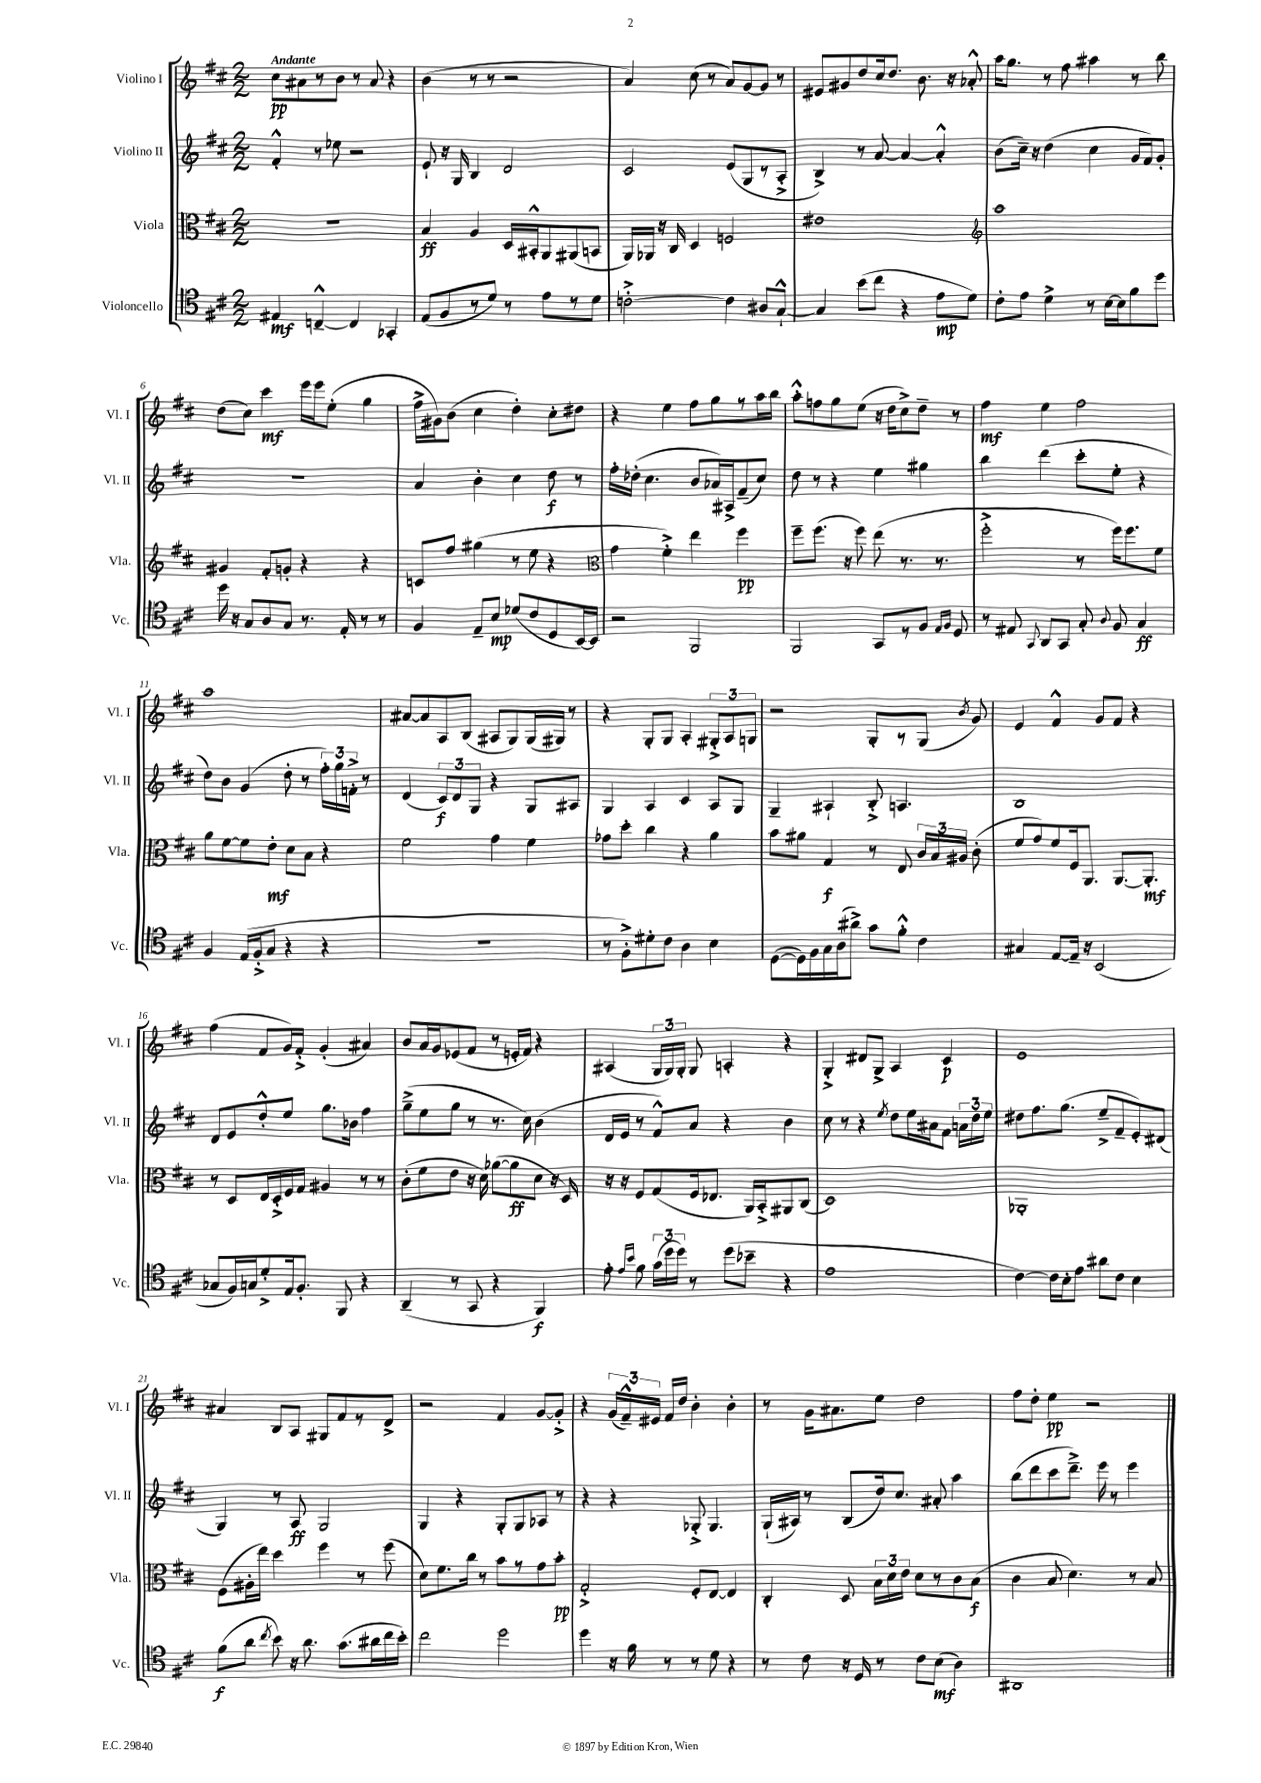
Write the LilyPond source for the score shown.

<<
\new StaffGroup <<
\new Staff = "s0" \with { instrumentName = "Violino I" shortInstrumentName = "Vl. I" } {
    \clef treble \key d \major \numericTimeSignature \time 2/2 \tempo "Andante"
    \autoBeamOff cis''8[\pp ais'8 r8 b'8] r8 ais'8 r4 |
    b'4( r8 r8 r2 |
    a'4) cis''8( r8 a'8[) g'8~ g'8] r8 |
    eis'8[ gis'8 d''8 cis''16 d''8.] b'8. r16 aes'8-.-^ |
    a''16[ g''8.] r8 fis''8 ais''4 r8 b''8 |
    d''8[( cis''8]) cis'''4\mf e'''16[ e'''16 e''8]-.( g''4 |
    fis''16[-> gis'16) b'8]( cis''4 d''4-.) cis''8[-. dis''8] |
    r4 e''4 fis''8[ g''8 r8 a''16 b''16] |
    a''8[-.-^ f''8 g''8 e''8]( r16 d''16[ cis''8->) d''8]-- r8 |
    fis''4\mf e''4 fis''2 |
    a''1 |
    ais'8[~ ais'8 a8 b8]( ais8[ g8) g16( gis16]) r8 |
    r4 g8[-. g8] a4-. \tuplet 3/2 { gis8[-.-> a8 g8] } |
    r2 g8[-. r8 g8]( \acciaccatura { b'8 } g'8) |
    e'4 fis'4-^ g'8[ fis'8] r4 |
    fis''4( fis'8[ g'16) fis'16]-.-> g'4-.( ais'4) |
    b'8[ a'16 g'16 ees'8( fis'8] r8 e'16[-. fis'16]) r4 |
    ais4( \tuplet 3/2 { g16[ g16) g16]-. } g8 a4-. r4 |
    g4-.-> dis'8[ g8]-> a4 cis'4\p |
    e'1 |
    ais'4 b8[ a8] gis8[ fis'8 r8 d'8]-> |
    r2 fis'4 g'8[~ g'8]-.-> |
    r4 \tuplet 3/2 { g'16[( fis'16---^) eis'16] } fis'16[ d''16] b'4-. b'4-. |
    r8 g'16[ ais'8. e''8] d''2 |
    fis''8[ d''8]-. e''4\pp r2 \bar "|." |
}
\new Staff = "s1" \with { instrumentName = "Violino II" shortInstrumentName = "Vl. II" } {
    \clef treble \key d \major \numericTimeSignature \time 2/2
    \autoBeamOff fis'4-.-^ r8 ees''8 r2 |
    e'8-! r16 g16 b4 d'2 |
    cis'2 e'8[( g8 r8 a8]-.-> |
    b4->) r8 a'8~ a'4~ a'4-.-^ |
    b'8[( cis''16]--) r16 d''4( cis''4 g'16[ fis'16) g'8]-. |
    R1 |
    a'4 b'4-. cis''4 d''8\f r8 |
    fis''16[-. des''16]-.( cis''4. b'8[ aes'16) ais16-> fis'8--( cis''8]) |
    d''8 r8 r4 e''4 gis''4 |
    b''4 d'''4( cis'''8[-. e''8]-. r4 |
    d''8[) b'8] g'4( d''8-. r8 \tuplet 3/2 { fis''16[-.) g''16 f'16]-.-> } r8 |
    d'4( \tuplet 3/2 { cis'8[\f) d'8 g8] } r4 g8[ ais8] |
    g4 a4 cis'4 a8[ g8] |
    g4-- ais4-! b8-.-> a4. |
    b1 |
    d'8[ e'8 d''8-.-^ e''8] g''8.[ bes'16] fis''4 |
    g''8[--->( e''8 g''8] r8 r8. cis''16) b'4( |
    d'16[ e'16] r8 fis'8[-^) a'8] r4 b'4 |
    cis''8 r8 r4 \acciaccatura { e''8 } d''8[ e''16 ais'16 fis'8] \tuplet 3/2 { a'16[ d''16 e''16] } |
    dis''8[ fis''8. g''8.]( e''8[---> fis'8-- e'8-.) dis'8]( |
    g4) r8 a8\ff g2 |
    g4 r4 g8[-. g8 aes8] r8 |
    r4 r4 ges8-.-> ges4. |
    g16[-!( ais16]) r8 b8[( d''16) cis''8.] ais'8-. a''4 |
    b''8[( d'''8 cis'''8 d'''8.]--->) e'''16 r8 e'''4 \bar "|." |
}
\new Staff = "s2" \with { instrumentName = "Viola" shortInstrumentName = "Vla." } {
    \clef alto \key d \major \numericTimeSignature \time 2/2
    \autoBeamOff r1 |
    b4\ff a4 d16[ bis,16-.-^ a,8 ais,8( b,8] |
    a,16[) aes,16] r16 cis16 d4 f2 |
    eis'1 |
    \clef treble a''1 |
    gis'4 fis'8[-. g'8]-. r4 r4 |
    c'8[ fis''8] gis''4( r8 e''8 r4 |
    \clef alto g'4 fis'4-.->) e''4 fis''4\pp |
    fis''8[-- fis''8.]( r16 fis''8) e''8( r8. r8. |
    fis''2-.-> r8 fis''16[) fis''8. fis'8] |
    a'8[ fis'8~ fis'8 e'8]-.\mf d'8[ b8] r4 |
    fis'2 g'4 fis'4 |
    ges'8[ d''8]-. cis''4 r4 a'4 |
    b'8[ ais'8] g4\f r8 e8 \tuplet 3/2 { cis'16[ b16 ais16] } cis'8-.( |
    fis'8[ g'8) fis'8 fis16 a,8.] a,8.[~ a,8.]-.\mf |
    r8 d8[ e16 d16-.-> fis16 g16] ais4 r8 r8 |
    cis'8[-.( fis'8 e'8] r16 d'16) aes'8[~( aes'8\ff d'8] r16 d16) |
    r16 r16 fis8[ g8( fis16 ees8.] a,16[) b,16-.-> ais,8 cis8]( |
    d1) |
    aes,1-. |
    fis8[( ais16-. e''16]) d''4 fis''4 r8 fis''8( |
    d'8[) fis'8. cis''16] r8 b'8[ r8 g'8 b'8]-.\pp |
    g2-.-> fis8[-. e8]~ e4 |
    cis4-. d8 \tuplet 3/2 { b16[ d'16 e'16] } d'8[ r8 cis'8 b8]\f( |
    cis'4 b8 d'4.) r8 b8 \bar "|." |
}
\new Staff = "s3" \with { instrumentName = "Violoncello" shortInstrumentName = "Vc." } {
    \clef tenor \key d \major \numericTimeSignature \time 2/2
    \autoBeamOff eis4\mf c4~---^ c4 ges,4-. |
    e8[( fis8 r8 d'8]) r8 e'8[ r8 d'8] |
    c'2~-.-> c'4 ais8[ g8]~-!-^ |
    g4 b'8[( cis''8] r4 e'8[\mp d'8]) |
    cis'8[-. e'8] d'4-> r8 b16[~ b16 fis'8 d''8] |
    d''16 r16 g8[ a8 g8] r8. e16-. r8 r8 |
    fis4 e8[-- b8]\mp des'8[( cis'8 d8 b,16~) b,16] |
    r2 fis,2 |
    fis,2 g,8[ r8 fis8] \grace { e16[ fis16] } d8 |
    r8 eis8 \appoggiatura { g,8 } a,8[ g,8] g8-. \appoggiatura { a8 } fis8 g4\ff |
    fis4 e16[( fis16-.-> g8] r4 r4 |
    r1 |
    r8 fis8[-.->) dis'8-. cis'8] a4 b4 |
    d8[~( d16) fis16 g16 a16( ais'8]->) g'8[ fis'8]-.-^ cis'4 |
    gis4 e8[~ e16]-- r16 b,2( |
    ges8[ fis16) g16 d'8-.-> e16 fis8.]-. fis,8 r4 |
    a,4--( r8 g,8 r4 fis,4\f) |
    e'8-. \grace { e'16[ b'16] } fis'8 \tuplet 3/2 { g'16[( d''16 d''16]) } r8 d''8[( bes'8]-- r4 |
    e'1 |
    cis'4~) cis'16[ b16-. e'8] ais'8[ cis'8] b4 |
    fis'8[\f( a'8] \acciaccatura { cis''8 } b'8) r16 a'8. g'8.[( ais'16 cis''16 b'16]-.) |
    cis''2 d''2 |
    d''4 r16 fis'16 r8 r8 d'8 r4 |
    r8 cis'8 r16 d16 r8 cis'8[ b8]\mf( a4) |
    ais,1 \bar "|." |
}
>>
>>
